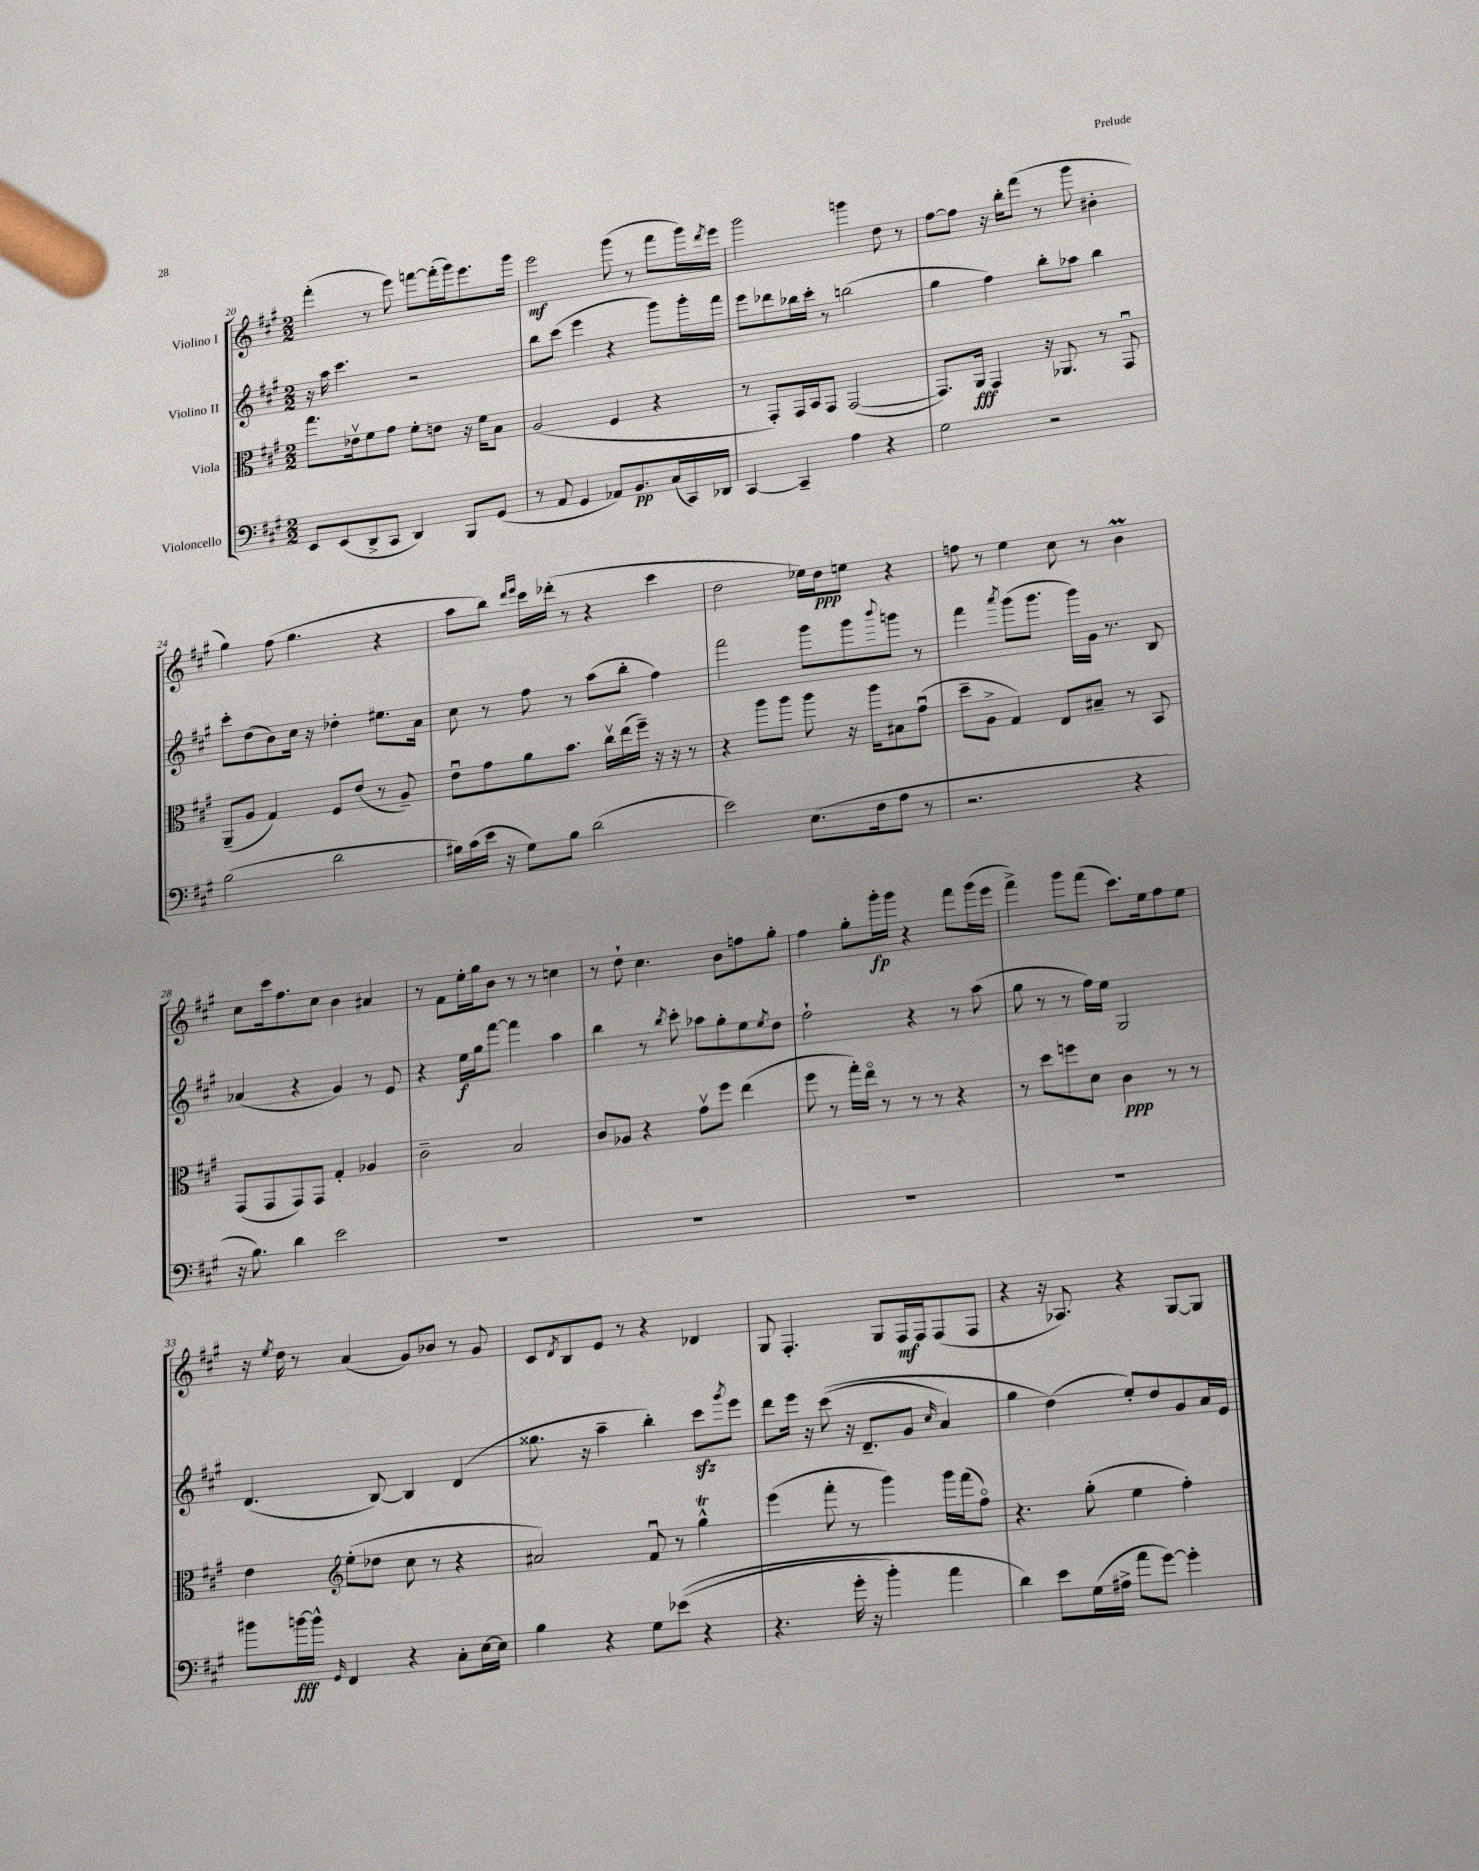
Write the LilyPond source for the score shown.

<<
\new StaffGroup <<
\new Staff = "s0" \with { instrumentName = "Violino I" } {
    \clef treble \key a \major \numericTimeSignature \time 2/2
    fis'''4-.( r8 e'''8) f'''8~ f'''16-.( gis'''16) e'''8. gis'''16 |
    e'''2\mf gis'''8( r8 fis'''8 gis'''16) \acciaccatura { d'''8 } e'''16 |
    gis'''2 g'''4 d''8 r8 |
    fis''8~ fis''8 r16 b''16-. fis'''8( r8 gis'''8 bis'4-. |
    gis''4) fis''8( gis''4. r4 |
    a''8 b''8) \grace { d'''16 e'''16 } cis'''16 des'''16-.( r8 r4 cis'''4 |
    d''2 ees''16) d''16\ppp e''8 r4 |
    f''8 r8 e''4 cis''8 r8 b'4\prall |
    cis''8 cis'''16 fis''8. cis''8 b'4 ais'4 |
    r8 fis'8 e''16-. gis''16 b'8 r8 r8 c''4 |
    r8 d''8-! cis''4. b'8 f''8 gis''8-. |
    fis''4 gis''8-. gis'''16-.\fp gis'''16 r4 fis'''8 gis'''16( e'''16 |
    fis'''4->) gis'''8 fis'''8( cis'''8.) e''16 fis''8 e''8 |
    r16 \acciaccatura { e''8 } d''16 r8 a'4( gis'8) bes'8 r8 gis'8 |
    cis'8 \acciaccatura { d'8 } b8 e'8 r8 r4 des'4 |
    gis8 fis4.-. gis8 fis16\mf fis16 fis8( fis8 |
    r4 r16 aes8.) r4 gis8~ gis8 \bar "|." |
}
\new Staff = "s1" \with { instrumentName = "Violino II" } {
    \clef treble \key a \major \numericTimeSignature \time 2/2
    r16 a''16 cis'''4. r2 |
    b''8 cis'''8( e'''4 r4 gis'''8) gis'''16-. fis'''16 |
    e'''8 des'''8 bes''16 cis'''16-. r8 b''2( |
    gis''4 fis''4) b''8-. aes''8 b''4 |
    cis'''8-. d''8( b'8) cis''16 r16 des''4-. eis''8. a'16 |
    cis''8 r8 fis''8 r8 a''8( b''8-. fis''4) |
    fis'''2 gis'''8 gis'''8 \appoggiatura { b'''8 } g'''8 r8 |
    fis'''4 \acciaccatura { a'''8 } gis'''8( gis'''8. gis'''16) gis'16 r8. b8 |
    aes'4( r4 gis'4) r8 e'8 |
    r4 e''16\f gis''16 fis'''8~ fis'''4 a''4 |
    b''4 r8 \acciaccatura { b''8 } cis'''8-. aes''8 gis''8-. e''8 \acciaccatura { e''8 } d''8 |
    fis''2-! r4 r8 a''8( |
    gis''8 r8 r8 fis''16) e''16 gis2 |
    d'4.( b8~) b4 d'4( |
    gisis''8. r16 a''4-- b''4-.) cis'''8\sfz \acciaccatura { gis'''8 } e'''8 |
    d'''8 e'''16 r16 cis'''8(\( r16 d'8.-- gis'8 \grace { cis''16 } a'4) |
    gis''4 d''4(\) e''8-.) d''8 gis'8 a'16 e'16 \bar "|." |
}
\new Staff = "s2" \with { instrumentName = "Viola" } {
    \clef alto \key a \major \numericTimeSignature \time 2/2
    gis''8. ees'16\upbow fis'8 gis'8 fis'8-. e'8 r16 fis'16 b8 |
    a2( fis4 r4 |
    r8 gis,8-.) gis,16 b,16 gis,8 gis,2~( |
    gis,8.) a,16\fff gis,4 r16 aes,8. r8 gis,8\downbow |
    a,8--( a8 gis4) fis8 e'8( r8 a8--) |
    e'8\downbow gis'8 a'8 b'8. cis''16\upbow e''16( fis''16--) r16 r16 r8 |
    r4 a''8 a''8 a''8 r16 a''16 bis8 gis'8\downbow( |
    d''8-- a8-> gis4) e8 bis8-- r8 b,8 |
    gis,8( gis,8 gis,8) gis,8 gis4-. aes4 |
    cis'2-- b2 |
    cis'8 aes8 r4 gis'8\upbow fis''8 e''4( |
    fis''8 r8 gis''16-.) e''16\flageolet r8 r8 r8 r4 |
    r8 d''8 f''8 d'8 cis'4\ppp r8 r8 |
    e'4 \clef treble e''8-.( des''8 cis''8 r8 r4 |
    ais'2) fis'8\downbow r8 gis''4-^\trill |
    e'''4( fis'''8-. r8 gis'''4) gis'''16 fis'''16( fis''8\flageolet) |
    r4. gis''8-.( e''4 fis''4-.) \bar "|." |
}
\new Staff = "s3" \with { instrumentName = "Violoncello" } {
    \clef bass \key a \major \numericTimeSignature \time 2/2
    e,8 e,8( d,8-> cis,8 d,4) b,,8 gis,8( |
    r8 a,8 gis,4 aes,8) b,8.\pp cis16( cis,16) des,16 |
    cis,4~ cis,4-- a4 r4 |
    gis2 r2 |
    b2( d'2 |
    bis16) cis'16( e'16 r16 gis8) bis8 d'2( |
    e'2) e8.( fis16 a8 r8 |
    r2. r4 |
    r16 b8.) d'4 e'2 |
    R1 |
    R1 |
    R1 |
    R1 |
    bis'8 b'16~\fff b'16-^ \grace { gis,16 } fis,4 r4 cis8-. e16~ e16 |
    b4 r4 gis8 ees'8(\( r4 |
    r4. gis'16-. r16 b'4-.) a'4 |
    d'4\) e'8 gis16( ais16-> a'8 gis'8~) gis'4-. \bar "|." |
}
>>
>>
\layout { \context { \Score currentBarNumber = #20 } }
